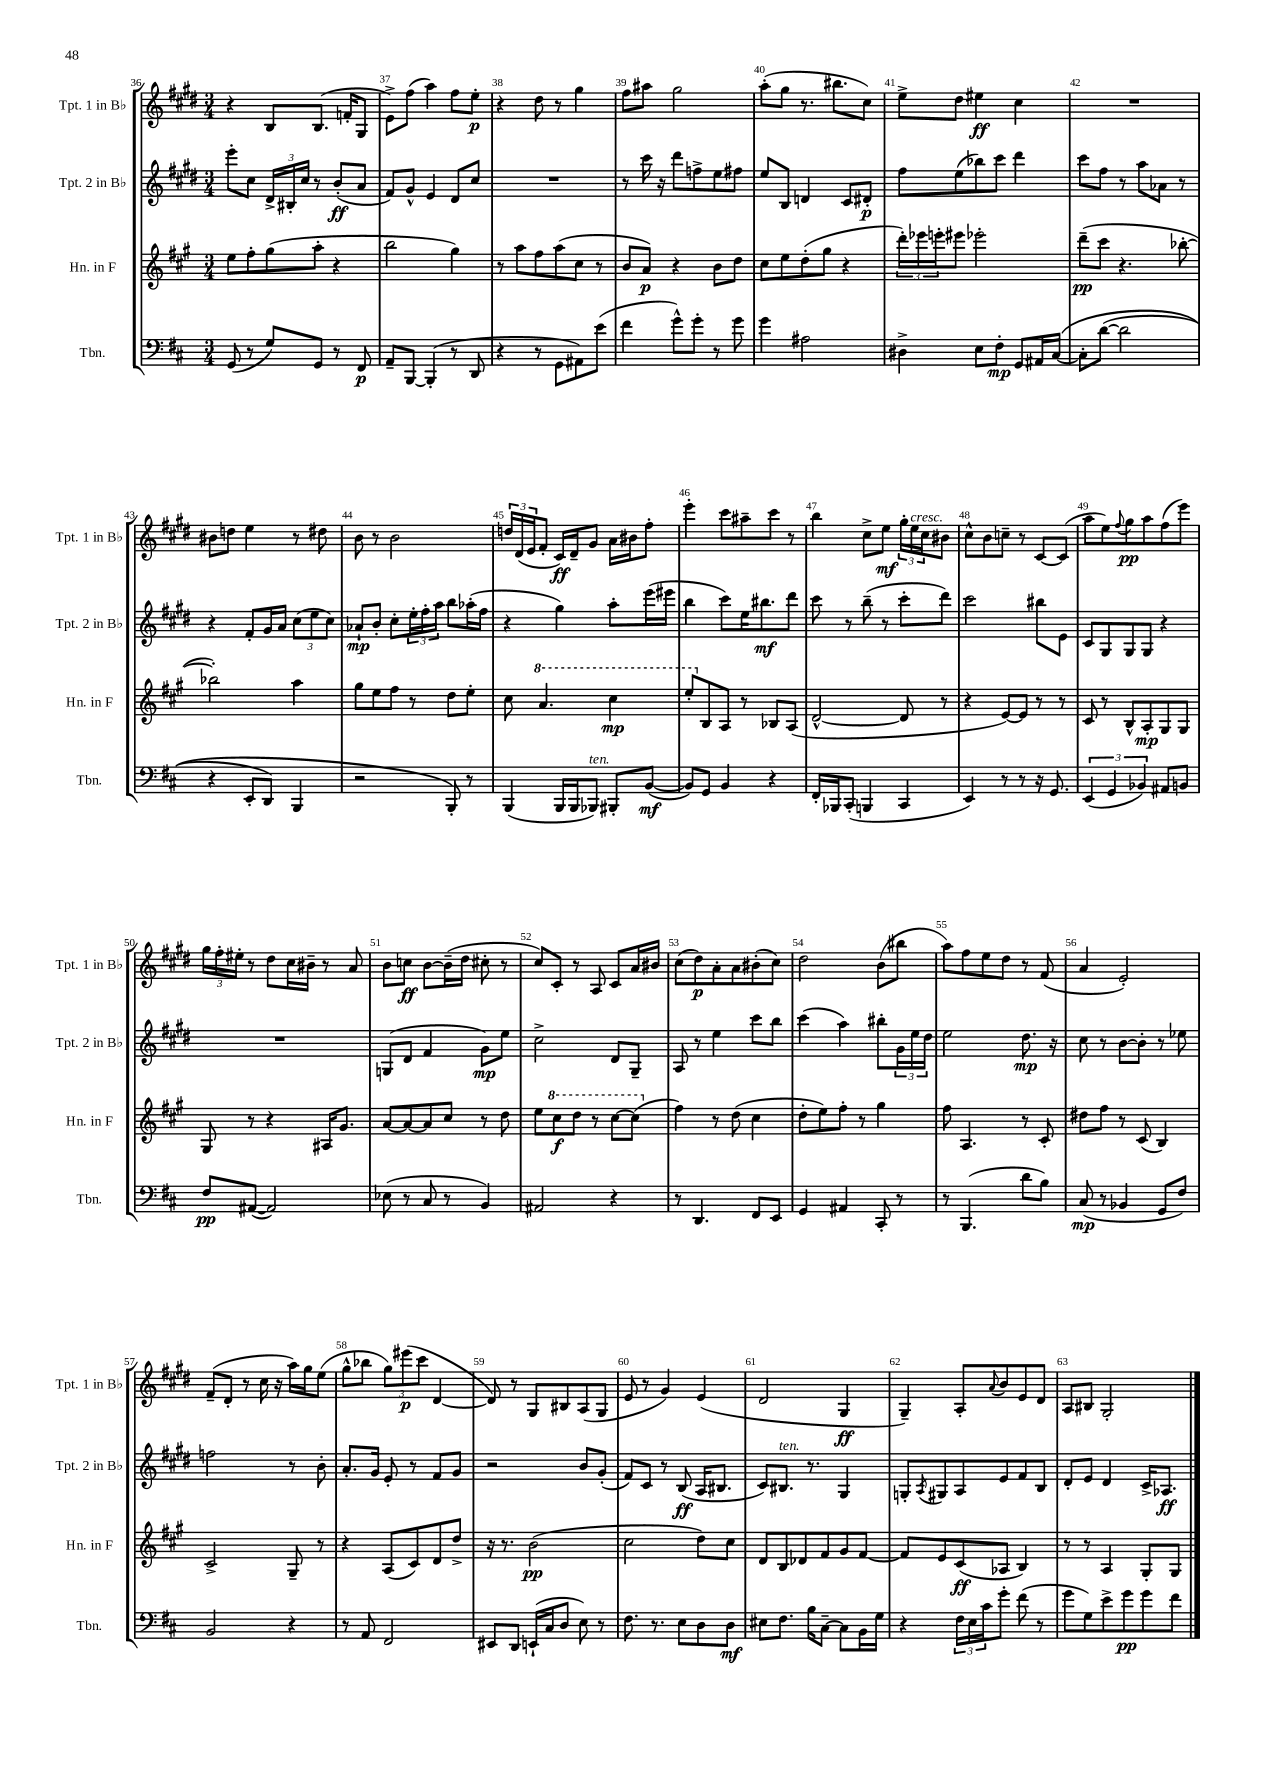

**kern	**kern	**kern	**kern
*staff4	*staff3	*staff2	*staff1
*clefF4	*clefG2	*clefG2	*clefG2
*k[f#c#]	*k[f#c#g#]	*k[f#c#g#d#]	*k[f#c#g#d#]
*M3/4	*M3/4	*M3/4	*M3/4
(8GG	8ee	8eee'	4r
8r	8ff#'	8cc#	.
8G)	(8gg#	24d#^	8B
.	.	24B#'	.
.	.	24cc#	.
8GG	8aa'	8r	(8.B
8r	4r	(8b'	.
.	.	.	16f'
8FF#	.	8a	8G#
=	=	=	=
8AA~	2bb	8f#)	8e^)
[8BBB	.	8g#^^	(8ff#
(4BBB']	.	4e	4aa)
8r	4gg#)	8d#	8ff#
8DD	.	8cc#	8ee'
=	=	=	=
4r	8r	2.r	4r
.	8aa	.	.
8r	8ff#	.	8dd#
8GG	(8aa	.	8r
8AA#)	8cc#	.	4gg#
(8e	8r	.	.
=	=	=	=
4f#	8b	8r	8ff#
.	8a)	16ccc#	8aa#
.	.	16r	.
8g^^)	4r	8ddd#	2gg#
8g'	.	8ff^	.
8r	8b	8ee	.
8g	8dd	8ff#	.
=	=	=	=
4g	8cc#	8ee	(8aa'
.	8ee	8B	8gg#
2A#	(8dd'	4d	8.r
.	8gg#	.	.
.	.	.	8.bb#
.	4r	8c#	.
.	.	8d#'	8cc#)
=	=	=	=
4D#^	24ddd')	8ff#	8ee^
.	24eee-	.	.
.	24eee'	.	.
.	8eee#	(8ee	8dd#
8E	2eee-'	8bb-)	4ee#
8F#'	.	8ccc#	.
8GG	.	4ddd#	4cc#
16AA#	.	.	.
&([16C#	.	.	.
=	=	=	=
8C#']	(8ddd~	8ccc#	2.r
([8d	8ccc#	8ff#	.
2d]	4.r	8r	.
.	.	8aa	.
.	.	8a-	.
.	[8bb-'	8r	.
=	=	=	=
4r	2bb-'])	4r	8b#
.	.	.	8dd
8EE'	.	8f#'	4ee
8DD)	.	16g#	.
.	.	16a	.
4BBB	4aa	(12cc#	8r
.	.	12ee	.
.	.	.	8dd#
.	.	12cc#)	.
=	=	=	=
2r	8gg#	8a-`	8b
.	8ee	8b'	8r
.	8ff#	8cc#'	2b
.	8r	24ee'	.
.	.	24ff#'	.
.	.	24aa	.
8BBB'&)	8dd	8bb	.
8r	8ee'	(16aa-'	.
.	.	16ff#	.
=	=	=	=
(4BBB	8cc#	4r	24dd
.	.	.	(24d#
.	.	.	24e
.	4.aa	.	8f#'
16BBB	.	4gg#)	16c#)
16BBB	.	.	16d#~
8BBB-)	.	.	8g#
8BBB#'	4ccc#	8aa'	16a
.	.	.	16b#
([8BB	.	(16eee	8ff#'
.	.	16eee#	.
=	=	=	=
8BB])	8eee'	4bb	4eee'
8GG	8B	.	.
4BB	8A	8ccc#)	8ccc#
.	8r	16ee	8aa#~
.	.	8.bb#	.
4r	8B-	.	8ccc#
.	(8A	8ddd#	8r
=	=	=	=
16FF#'	[2d^^	8ccc#	4bb
16BBB-	.	.	.
(8CC#'	.	8r	.
4BBB	.	(8bb~	8cc#^
.	.	8r	8ee
4CC#	8d]	8ccc#'	24gg#'
.	.	.	24ee
.	.	.	24cc#
.	8r	8ddd#)	8b#
=	=	=	=
4EE)	4r	2ccc#	8cc#^^
.	.	.	8b
8r	[8e)	.	8cc~
8r	8e]	.	8r
16r	8r	8bb#	[8c#
8.GG	.	.	.
.	8r	8e	(8c#]
=	=	=	=
(6EE	8c#	8c#	8aa
.	8r	8G#	8ee)
6GG	.	.	.
.	.	.	8qqff#
.	8B^^	8G#	8gg#
6BB-)	.	.	.
.	8A'	8G#	8aa
8AA#	8G#	4r	(8ff#
8BB	8G#	.	8eee)
=	=	=	=
8F#	8G#	2.r	24gg#
.	.	.	24ff#'
.	.	.	24ee#'
([8AA#	8r	.	8r
2AA#])	4r	.	8dd#
.	.	.	16cc#
.	.	.	16b#~
.	16A#	.	8r
.	8.g#	.	.
.	.	.	8a
=	=	=	=
(8E-	[8a	(8G	8b
8r	8a_	8d#	8cc
8C#	8a]	4f#	[8b
8r	8cc#	.	(16b~]
.	.	.	16dd#
4BB)	8r	8g#)	8cc#'
.	8dd	8ee	8r
=	=	=	=
2AA#	8ee	2cc#^	8cc#)
.	8ccc#	.	8c#'
.	8ddd	.	8r
.	8r	.	8A
4r	[8ccc#	8d#	8c#
.	(8ccc#]	8G#~	16a
.	.	.	16b#
=	=	=	=
8r	4ff#)	8A	(8cc#
4.DD	.	8r	8dd#)
.	8r	4ee	8a'
.	(8dd	.	8a
8FF#	4cc#	8ccc#	(8b#'
8EE	.	8bb	8cc#)
=	=	=	=
4GG	8dd'	(4ccc#	2dd#
.	8ee)	.	.
4AA#	8ff#'	4aa)	.
.	8r	.	.
8CC#'	4gg#	8bb#'	(8b
8r	.	24g#	8bb#
.	.	24ee	.
.	.	24dd#	.
=	=	=	=
8r	8ff#	2ee	8aa)
(4.BBB	4.A	.	8ff#
.	.	.	8ee
.	.	.	8dd#
8d	8r	8.dd#	8r
8B)	8c#'	.	(8f#
.	.	16r	.
=	=	=	=
(8C#	8dd#	8cc#	4a
8r	8ff#	8r	.
4BB-	8r	[8b	2e')
.	(8c#	8b']	.
8GG	4B)	8r	.
8F#)	.	8ee-	.
=	=	=	=
2BB	2c#^	2ff	(8f#~
.	.	.	8d#'
.	.	.	8r
.	.	.	16cc#
.	.	.	16r
4r	8G#~	8r	16aa)
.	.	.	16gg#
.	8r	8b'	(8ee
=	=	=	=
8r	4r	8.a'	8gg#^^
8AA	.	.	8bb-
.	.	16g#	.
2FF#	(8A	8e'	12gg#)
.	.	.	(12eee#
.	8c#)	8r	.
.	.	.	12ccc#
.	8d	8f#	[4d#
.	8dd^	8g#	.
=	=	=	=
8EE#	16r	2r	8d#])
.	8.r	.	.
8DD	.	.	8r
(16EE`	(2b	.	8G#
16C#	.	.	.
8D	.	.	8B#
8E)	.	8b	(8A
8r	.	(8g#'	8G#
=	=	=	=
8.F#	2cc#	8f#)	8e
.	.	8c#	8r
8.r	.	.	.
.	.	8r	4g#)
8E	.	(8B	.
8D	8dd)	16A	(4e
.	.	8.B#	.
8D	8cc#	.	.
=	=	=	=
8E#	8d	8c#)	2d#
8.F#	8B	8.B#	.
.	8d-	.	.
16B	.	8.r	.
[8C#~	8f#	.	.
8C#]	8g#	4G#	4G#
16BB	[8f#	.	.
16G	.	.	.
=	=	=	=
4r	8f#]	8G'	4G#~)
.	.	8qA	.
.	8e	8G#	.
24F#	(8c#	8A	8A'
24E	.	.	.
24c#	.	.	.
.	.	.	8qqa
8g'	8A-	8e	8b
(8f#	4B)	8f#	8e
8r	.	8B	8d#
=	=	=	=
8g	8r	8d#'	8A
8G)	8r	8e	8B#
8e^	4A	4d#	2G#'
8g	.	.	.
8g	8G#'	16c#^	.
.	.	8.A-	.
8f#	8G#	.	.
==	==	==	==
*-	*-	*-	*-
